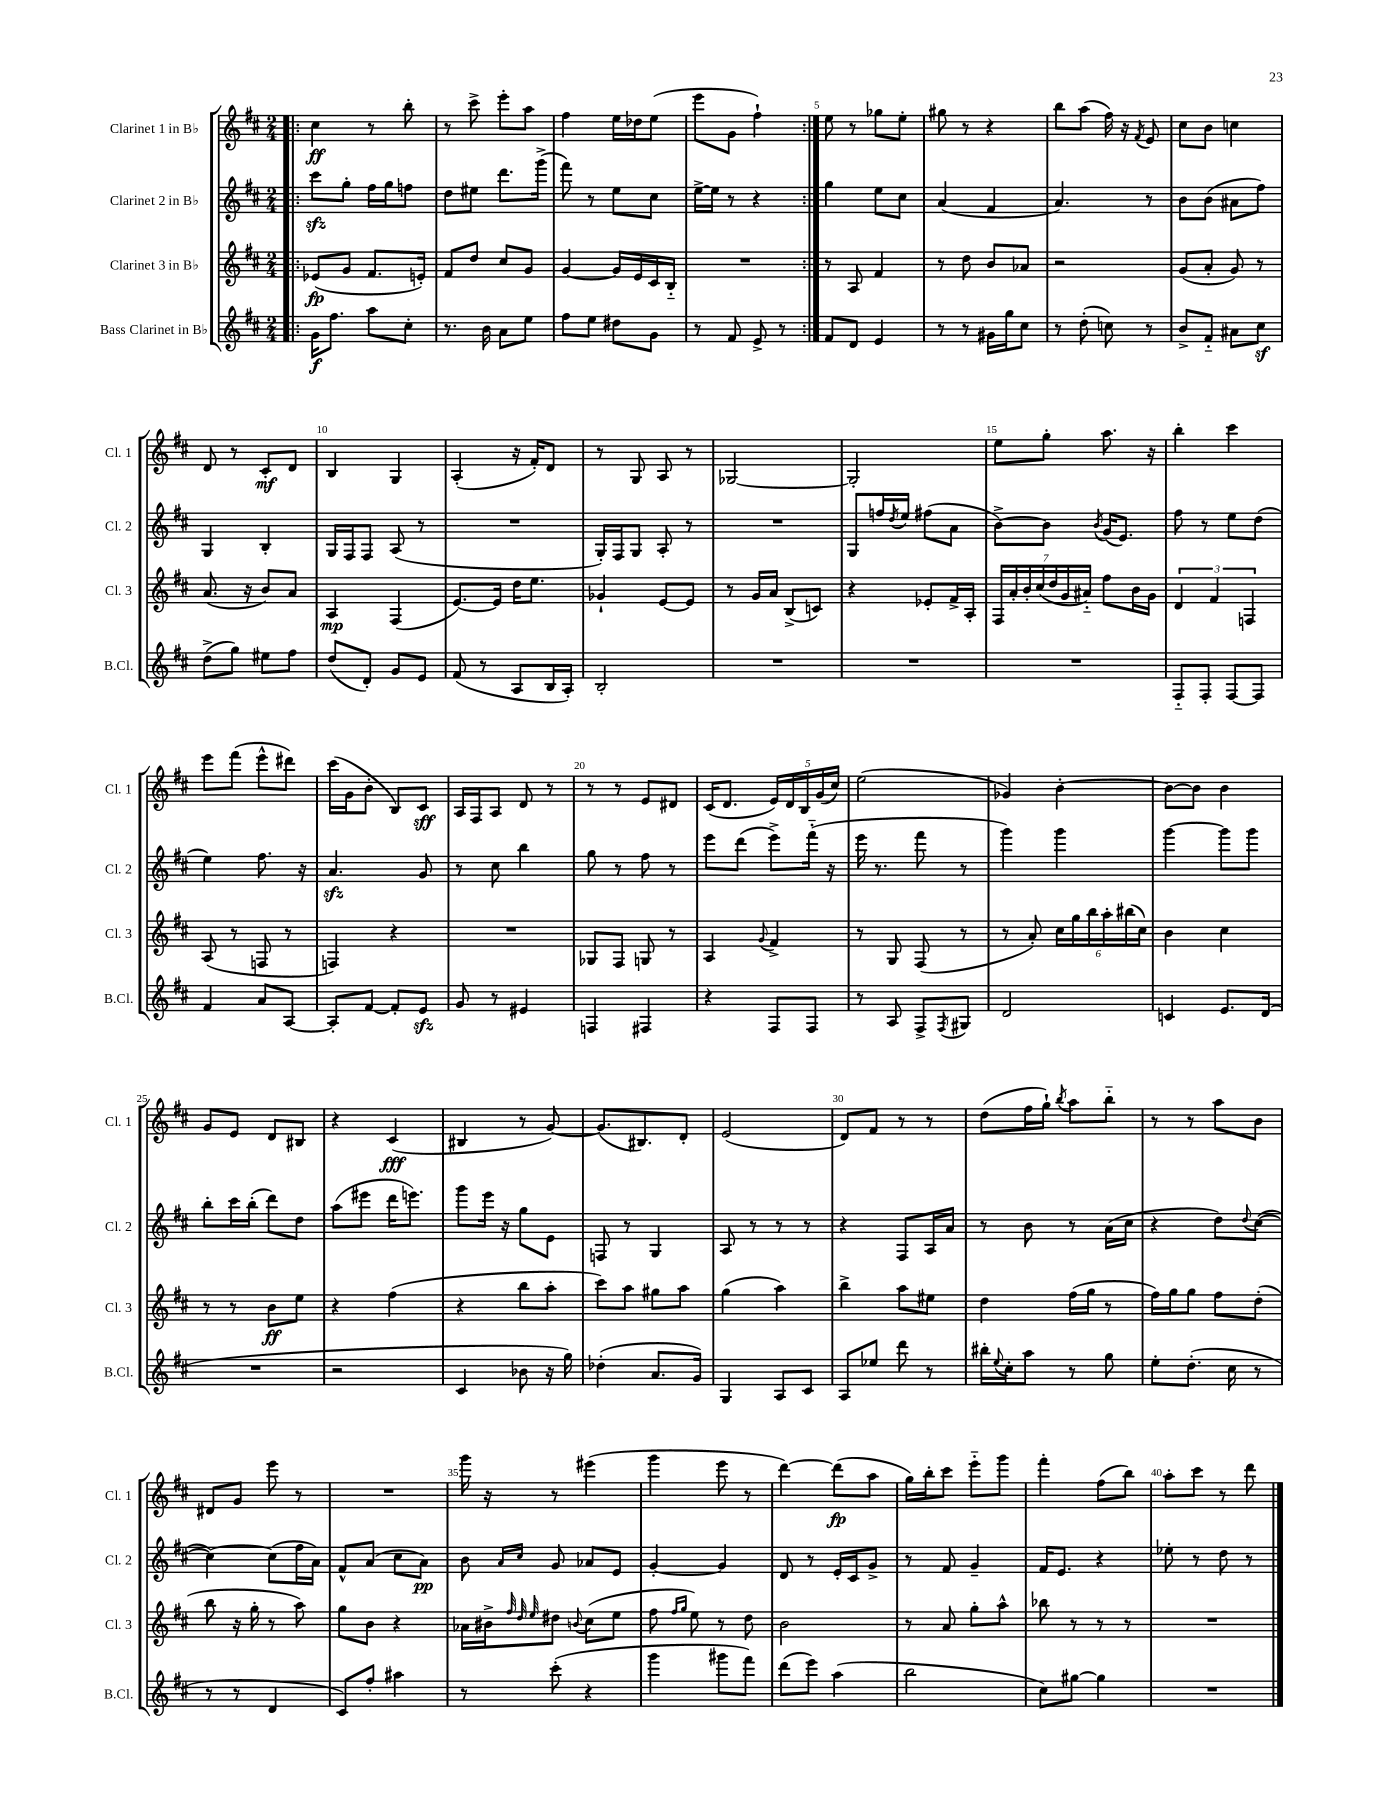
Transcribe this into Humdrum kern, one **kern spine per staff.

**kern	**dynam	**kern	**dynam	**kern	**dynam	**kern	**dynam
*part4	*part4	*part3	*part3	*part2	*part2	*part1	*part1
*staff4	*staff4	*staff3	*staff3	*staff2	*staff2	*staff1	*staff1
*I"Bass Clarinet in B♭	*	*I"Clarinet 3 in B♭	*	*I"Clarinet 2 in B♭	*	*I"Clarinet 1 in B♭	*
*I'B.Cl.	*	*I'Cl. 3	*	*I'Cl. 2	*	*I'Cl. 1	*
*clefG2	*	*clefG2	*	*clefG2	*	*clefG2	*
*k[f#c#]	*	*k[f#c#]	*	*k[f#c#]	*	*k[f#c#]	*
*M2/4	*	*M2/4	*	*M2/4	*	*M2/4	*
=1!|:	=1!|:	=1!|:	=1!|:	=1!|:	=1!|:	=1!|:	=1!|:
16g\KL	f	(8e-X/L	fp	8ccc#zz\L	.	4cc#\	ff
8.ff#\J	.	.	.	.	.	.	.
.	.	8g/J	.	8gg'\J	.	.	.
8aa\L	.	8.f#/L	.	16ff#\LL	.	8r	.
.	.	.	.	16gg\J	.	.	.
8cc#'\J	.	.	.	8ffn\J	.	8bb'\	.
.	.	16en'/Jk)	.	.	.	.	.
=2	=2	=2	=2	=2	=2	=2	=2
8.r	.	8f#/L	.	8dd\L	.	8r	.
.	.	8dd/J	.	8ee#X\J	.	8ccc#^\	.
16b\	.	.	.	.	.	.	.
8a\L	.	8cc#/L	.	8.ddd\L	.	8eee'\L	.
8ee\J	.	8g/J	.	.	.	8aa\J	.
.	.	.	.	(16ggg^\Jk	.	.	.
=3	=3	=3	=3	=3	=3	=3	=3
8ff#\L	.	[4g/	.	8fff#\)	.	4ff#\	.
8ee\J	.	.	.	8r	.	.	.
8dd#X\L	.	16g/LL]	.	8ee\L	.	16ee\LL	.
.	.	16e/	.	.	.	16dd-X\J	.
8g\J	.	16c#/	.	8cc#\J	.	(8ee\J	.
.	.	16B/JJ	.	.	.	.	.
=4	=4	=4	=4	=4	=4	=4	=4
8r	.	2r	.	[16ee^\LL	.	8eee\L	.
.	.	.	.	16ee\JJ]	.	.	.
8f#/	.	.	.	8r	.	8g\J	.
8e^/	.	.	.	4r	.	4ff#`\)	.
8r	.	.	.	.	.	.	.
=5:|!	=5:|!	=5:|!	=5:|!	=5:|!	=5:|!	=5:|!	=5:|!
8f#/L	.	8r	.	4gg\	.	8ee\	.
8d/J	.	8A/	.	.	.	8r	.
4e/	.	4f#/	.	8ee\L	.	8gg-X\L	.
.	.	.	.	8cc#\J	.	8ee'\J	.
=6	=6	=6	=6	=6	=6	=6	=6
8r	.	8r	.	(4a/	.	8gg#X\	.
8r	.	8dd\	.	.	.	8r	.
16g#X\LL	.	8b/L	.	4f#/	.	4r	.
16gg\J	.	.	.	.	.	.	.
8cc#\J	.	8a-X/J	.	.	.	.	.
=7	=7	=7	=7	=7	=7	=7	=7
8r	.	2r	.	4.a/)	.	8bb\L	.
(8dd'\	.	.	.	.	.	(8aa\J	.
8ccn\)	.	.	.	.	.	16ff#\)	.
.	.	.	.	.	.	16r	.
.	.	.	.	.	.	8qf#/	.
8r	.	.	.	8r	.	8e/	.
=8	=8	=8	=8	=8	=8	=8	=8
8b^/L	.	(8g/L	.	8b\L	.	8cc#\L	.
8f#/J	.	8a'/J	.	(8b\J	.	8b\J	.
8a#X\L	.	8g/)	.	8a#X\L	.	4ccn\	.
8cc#z\J	.	8r	.	8ff#\J)	.	.	.
!!LO:LB:g=z
=9	=9	=9	=9	=9	=9	=9	=9
(8dd^\L	.	(8.a/	.	4G/	.	8d/	.
8gg\J)	.	.	.	.	.	8r	.
.	.	16r	.	.	.	.	.
8ee#X\L	.	8b/L)	.	4B'/	.	8c#'/L	mf
8ff#\J	.	8a/J	.	.	.	8d/J	.
=10	=10	=10	=10	=10	=10	=10	=10
(8dd/L	.	4A/	mp	16G/LL	.	4B/	.
.	.	.	.	16F#/J	.	.	.
8d'/J)	.	.	.	8F#/J	.	.	.
8g/L	.	(4F#/	.	(8A/	.	4G/	.
8e/J	.	.	.	8r	.	.	.
=11	=11	=11	=11	=11	=11	=11	=11
(8f#/	.	[8.e/L)	.	2r	.	(4A'/	.
8r	.	.	.	.	.	.	.
.	.	16e/Jk]	.	.	.	.	.
8A/L	.	16dd\KL	.	.	.	16r	.
.	.	8.ee\J	.	.	.	16f#'/KL)	.
16B/L	.	.	.	.	.	8d/J	.
16A'/JJ)	.	.	.	.	.	.	.
=12	=12	=12	=12	=12	=12	=12	=12
2B'/	.	4g-X`/	.	16G'/LL)	.	8r	.
.	.	.	.	16F#/J	.	.	.
.	.	.	.	8G/J	.	8G/	.
.	.	[8e/L	.	8A'/	.	8A/	.
.	.	8e/J]	.	8r	.	8r	.
=13	=13	=13	=13	=13	=13	=13	=13
2r	.	8r	.	2r	.	[2G-X/	.
.	.	16g/LL	.	.	.	.	.
.	.	16a/JJ	.	.	.	.	.
.	.	(8B^/L	.	.	.	.	.
.	.	8cn/J)	.	.	.	.	.
=14	=14	=14	=14	=14	=14	=14	=14
2r	.	4r	.	8G/L	.	2G-'/]	.
.	.	.	.	16ffn/L	.	.	.
.	.	.	.	8qdd/	.	.	.
.	.	.	.	16ee/JJ	.	.	.
.	.	8e-X'/L	.	(8ff#X\L	.	.	.
.	.	16f#^/L	.	8a\J	.	.	.
.	.	16A'/JJ	.	.	.	.	.
=15	=15	=15	=15	=15	=15	=15	=15
2r	.	28F#/LL	.	[8b^\L)	.	8ee\L	.
.	.	28a'/	.	.	.	.	.
.	.	28b'/	.	.	.	.	.
.	.	(28cc#/	.	.	.	.	.
.	.	.	.	8b\J]	.	8gg'\J	.
.	.	28dd/	.	.	.	.	.
.	.	28g/	.	.	.	.	.
.	.	28a#X/JJ)	.	.	.	.	.
.	.	.	.	8qb/	.	.	.
.	.	8ff#\L	.	(16g/KL	.	8.aa\	.
.	.	.	.	8.e/J)	.	.	.
.	.	16b\L	.	.	.	.	.
.	.	16g\JJ	.	.	.	16r	.
=16	=16	=16	=16	=16	=16	=16	=16
8F#/L	.	6d/	.	8ff#\	.	4bb'\	.
8F#'/J	.	.	.	8r	.	.	.
.	.	6f#/	.	.	.	.	.
[8F#/L	.	.	.	8ee\L	.	4ccc#\	.
.	.	6Fn/	.	.	.	.	.
8F#/J]	.	.	.	(8dd\J	.	.	.
!!LO:LB:g=z
=17	=17	=17	=17	=17	=17	=17	=17
4f#/	.	(8A/	.	4ee\)	.	8eee\L	.
.	.	8r	.	.	.	(8fff#\J	.
8a/L	.	8Fn/	.	8.ff#\	.	8eee^^\L	.
[8A/J	.	8r	.	.	.	8ddd#X\J)	.
.	.	.	.	16r	.	.	.
=18	=18	=18	=18	=18	=18	=18	=18
8A'/L]	.	4Fn/)	.	4.azz/	.	(16ccc#\LL	.
.	.	.	.	.	.	16g\J	.
[8f#/J	.	.	.	.	.	8b'\J	.
8f#'/L]	.	4r	.	.	.	8B/L)	.
8ezz/J	.	.	.	8g/	.	8c#/J	sff
=19	=19	=19	=19	=19	=19	=19	=19
8g/	.	2r	.	8r	.	16A/LL	.
.	.	.	.	.	.	16F#/J	.
8r	.	.	.	8cc#\	.	8A/J	.
4e#X/	.	.	.	4bb\	.	8d/	.
.	.	.	.	.	.	8r	.
=20	=20	=20	=20	=20	=20	=20	=20
4Fn/	.	8G-X/L	.	8gg\	.	8r	.
.	.	8F#/J	.	8r	.	8r	.
4F#X/	.	8Gn/	.	8ff#\	.	8e/L	.
.	.	8r	.	8r	.	8d#X/J	.
=21	=21	=21	=21	=21	=21	=21	=21
4r	.	4A/	.	8eee\L	.	(16c#/KL	.
.	.	.	.	.	.	8.d/J	.
.	.	.	.	(8ddd\J	.	.	.
.	.	8qqg/	.	.	.	.	.
8F#/L	.	4f#^/	.	8eee^\L)	.	20e/LL)	.
.	.	.	.	.	.	20d/	.
.	.	.	.	.	.	20B/	.
8F#/J	.	.	.	(16fff#\Jk	.	.	.
.	.	.	.	.	.	(20g/	.
.	.	.	.	16r	.	.	.
.	.	.	.	.	.	20cc#/JJ)	.
=22	=22	=22	=22	=22	=22	=22	=22
8r	.	8r	.	16eee\	.	(2ee\	.
.	.	.	.	8.r	.	.	.
8A/	.	8G/	.	.	.	.	.
8F#^/L	.	(8F#/	.	8fff#\	.	.	.
8qF#/	.	.	.	.	.	.	.
8G#X/J	.	8r	.	8r	.	.	.
=23	=23	=23	=23	=23	=23	=23	=23
2d/	.	8r	.	4ggg\)	.	4g-X/)	.
.	.	8a'/)	.	.	.	.	.
.	.	24cc#\LL	.	4ggg\	.	[4b'\	.
.	.	24gg\	.	.	.	.	.
.	.	24bb\	.	.	.	.	.
.	.	24aa'\	.	.	.	.	.
.	.	(24bb#X\	.	.	.	.	.
.	.	24cc#\JJ)	.	.	.	.	.
=24	=24	=24	=24	=24	=24	=24	=24
4cn/	.	4b\	.	[4ggg\	.	8b\L_	.
.	.	.	.	.	.	8b\J]	.
8.e/L	.	4cc#\	.	8ggg\L]	.	4b\	.
.	.	.	.	8ggg\J	.	.	.
(16d/Jk	.	.	.	.	.	.	.
!!LO:LB:g=z
=25	=25	=25	=25	=25	=25	=25	=25
2r	.	8r	.	8bb'\L	.	8g/L	.
.	.	8r	.	16ccc#\L	.	8e/J	.
.	.	.	.	(16bb'\JJ	.	.	.
.	.	8b\L	ff	8ddd\L)	.	8d/L	.
.	.	8ee\J	.	8dd\J	.	8B#X/J	.
=26	=26	=26	=26	=26	=26	=26	=26
2r	.	4r	.	(8aa\L	.	4r	.
.	.	.	.	8eee#X\J	.	.	.
.	.	(4ff#\	.	16ddd\KL	.	(4c#/	fff
.	.	.	.	8.eeen\J)	.	.	.
=27	=27	=27	=27	=27	=27	=27	=27
4c#/	.	4r	.	8ggg\L	.	4B#X/	.
.	.	.	.	16eee\Jk	.	.	.
.	.	.	.	16r	.	.	.
8b-X\	.	8bb\L	.	8gg\L	.	8r	.
16r	.	8aa'\J	.	8e\J	.	[8g/)	.
16gg\)	.	.	.	.	.	.	.
=28	=28	=28	=28	=28	=28	=28	=28
(4dd-X'\	.	8ccc#\L)	.	8Fn/	.	(8.g/L]	.
.	.	8aa\J	.	8r	.	.	.
.	.	.	.	.	.	8.B#X/)	.
8.a/L	.	8gg#X\L	.	4G/	.	.	.
.	.	8aa\J	.	.	.	8d'/J	.
16g/Jk)	.	.	.	.	.	.	.
=29	=29	=29	=29	=29	=29	=29	=29
4G/	.	(4gg\	.	8A/	.	(2e/	.
.	.	.	.	8r	.	.	.
8A/L	.	4aa\)	.	8r	.	.	.
8c#/J	.	.	.	8r	.	.	.
=30	=30	=30	=30	=30	=30	=30	=30
8A/L	.	4bb^\	.	4r	.	8d/L)	.
8ee-X/J	.	.	.	.	.	8f#/J	.
8ddd\	.	8aa\L	.	8F#/L	.	8r	.
8r	.	8ee#X\J	.	16A/L	.	8r	.
.	.	.	.	16a/JJ	.	.	.
=31	=31	=31	=31	=31	=31	=31	=31
16bb#X'\LL	.	4dd\	.	8r	.	(8dd\L	.
8qqee/	.	.	.	.	.	.	.
16cc#'\J	.	.	.	.	.	.	.
8aa\J	.	.	.	8b\	.	16ff#\L	.
.	.	.	.	.	.	16gg`\JJ)	.
.	.	.	.	.	.	8qbb/	.
8r	.	(16ff#\LL	.	8r	.	8aa\L	.
.	.	16gg\JJ	.	.	.	.	.
8gg\	.	8r	.	(16a\LL	.	8bb\J	.
.	.	.	.	16cc#\JJ	.	.	.
=32	=32	=32	=32	=32	=32	=32	=32
8ee'\L	.	16ff#\LL)	.	4r	.	8r	.
.	.	16gg\J	.	.	.	.	.
(8.dd'\J	.	8gg\J	.	.	.	8r	.
.	.	8ff#\L	.	8dd\L)	.	8aa\L	.
16cc#\	.	.	.	.	.	.	.
.	.	.	.	8qqdd/	.	.	.
8r	.	(8dd'\J	.	([8cc#\J	.	8b\J	.
!!LO:LB:g=z
=33	=33	=33	=33	=33	=33	=33	=33
8r	.	8bb\	.	4cc#\_)	.	8d#X/L	.
8r	.	16r	.	.	.	8g/J	.
.	.	16gg'\	.	.	.	.	.
4d/	.	8r	.	(8cc#\L]	.	8eee\	.
.	.	8aa\)	.	16ff#\L	.	8r	.
.	.	.	.	16a\JJ)	.	.	.
=34	=34	=34	=34	=34	=34	=34	=34
8c#/L)	.	8gg\L	.	8f#^^/L	.	2r	.
8ff#'/J	.	8b\J	.	(8a/J	.	.	.
4aa#X\	.	4r	.	8cc#\L	.	.	.
.	.	.	.	8a\J)	pp	.	.
=35	=35	=35	=35	=35	=35	=35	=35
8r	.	16a-X\LL	.	8b\	.	16ggg\	.
.	.	16b#X^\J	.	.	.	16r	.
.	.	32qqff#/	.	.	.	.	.
.	.	32qqdd/	.	16qqa/LL	.	.	.
.	.	32qqee/	.	16qqcc#/JJ	.	.	.
(8ccc#'\	.	8dd#X\J	.	8g/	.	8r	.
.	.	8qqbn/	.	.	.	.	.
4r	.	(8cc#\L	.	8a-X/L	.	(4eee#X\	.
.	.	8ee\J	.	8e/J	.	.	.
=36	=36	=36	=36	=36	=36	=36	=36
4ggg\	.	8ff#\	.	[4g'/	.	4ggg\	.
.	.	16qqff#/LL	.	.	.	.	.
.	.	16qqgg/JJ	.	.	.	.	.
.	.	8ee\)	.	.	.	.	.
8ggg#X\L	.	8r	.	4g/]	.	8eee\	.
8fff#\J)	.	8dd\	.	.	.	8r	.
=37	=37	=37	=37	=37	=37	=37	=37
(8ddd\L	.	2b\	.	8d/	.	[4ddd\)	.
8eee\J)	.	.	.	8r	.	.	.
(4aa\	.	.	.	16e'/LL	.	(8ddd\L]	fp
.	.	.	.	16c#/J	.	.	.
.	.	.	.	8g^/J	.	8aa\J	.
=38	=38	=38	=38	=38	=38	=38	=38
2bb\	.	8r	.	8r	.	16gg\LL)	.
.	.	.	.	.	.	16bb'\J	.
.	.	8a/	.	8f#/	.	8ccc#\J	.
.	.	8gg'\L	.	4g~/	.	8eee\L	.
.	.	8aa^^\J	.	.	.	8ggg\J	.
=39	=39	=39	=39	=39	=39	=39	=39
8cc#\L)	.	8bb-X\	.	16f#/KL	.	4fff#'\	.
.	.	.	.	8.e/J	.	.	.
[8gg#X\J	.	8r	.	.	.	.	.
4gg#\]	.	8r	.	4r	.	(8ff#\L	.
.	.	8r	.	.	.	8bb\J)	.
=40	=40	=40	=40	=40	=40	=40	=40
2r	.	2r	.	8ee-X'\	.	8aa'\L	.
.	.	.	.	8r	.	8ccc#\J	.
.	.	.	.	8dd\	.	8r	.
.	.	.	.	8r	.	8ddd\	.
==	==	==	==	==	==	==	==
*-	*-	*-	*-	*-	*-	*-	*-
